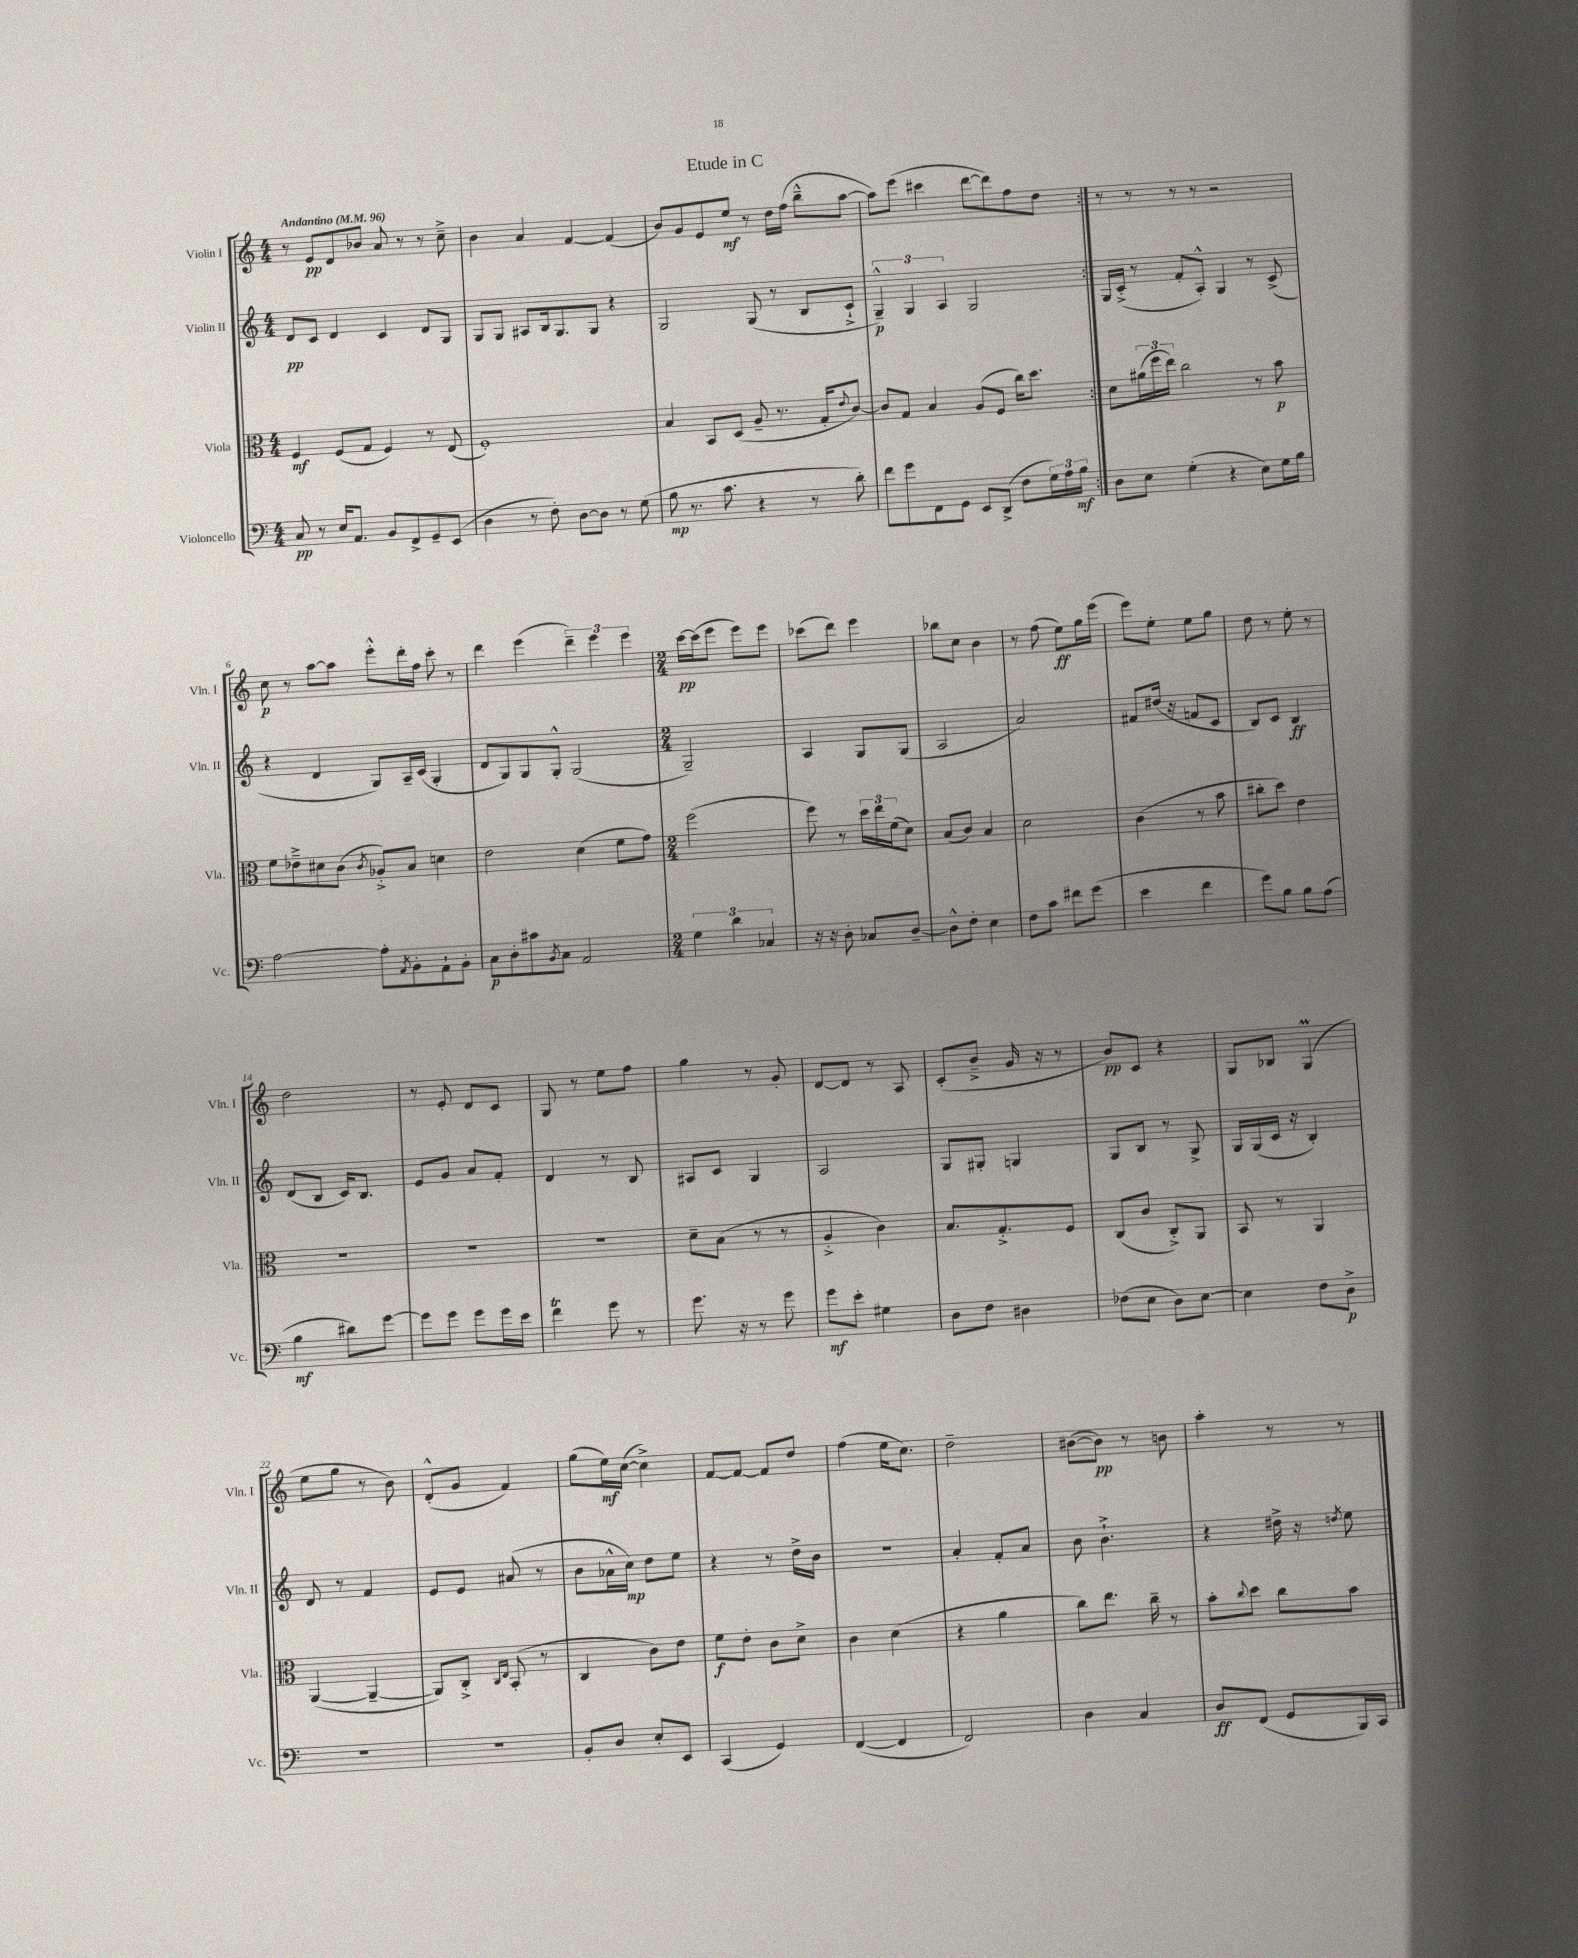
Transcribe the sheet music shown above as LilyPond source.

\header { title = "Etude in C" }
<<
\new StaffGroup <<
\new Staff = "s0" \with { instrumentName = "Violin I" shortInstrumentName = "Vln. I" } {
    \clef treble \key c \major \numericTimeSignature \time 4/4 \tempo "Andantino" 4 = 96
    \repeat volta 2 { r8 e'8\pp d'8 bes'8 a'8 r8 r8 c''8---> |
    b'4 a'4 f'4~ f'4( |
    b'8) g'8 e'8 e''8\mf r8 d''16 f''16( b''8---^ a''8~ |
    a''8) e'''8( cis'''4 d'''8~ d'''8) f''8 d''8 | }
    r8 r8 r8 r8 r2 |
    c''8\p r8 a''8~ a''8 e'''8-.-^ d'''16-. f''16 c'''8-. r8 |
    d'''4 e'''4( \tuplet 3/2 { d'''4--) e'''4 e'''4 } |
    \numericTimeSignature \time 2/4 c'''16~\pp c'''16( e'''8 e'''8) e'''8 |
    ces'''8( d'''8) e'''4 |
    bes''8 c''8 b'4 |
    r8 f''8( e''8\ff) g''16 e'''16( |
    e'''8) e''8-. e''8 g''8 |
    d''8 r8 e''8-. r8 |
    d''2 |
    r8 e'8-. d'8 c'8 |
    g8 r8 e''8 f''8 |
    g''4 r8 g'8-. |
    d'8~ d'8 r8 a8 |
    c'8-.( b'8---> g'16 r16 r8 |
    b'8\pp) c'8 r4 |
    g8 bes8 g4\prall( |
    e''8 g''8 r8 b'8) |
    d'8-.-^( g'8 f'4) |
    g''8( e''16\mf) c''16~( c''4->) |
    f'8~ f'8~ f'8 d''8 |
    f''4( e''16 c''8.) |
    d''2-- |
    bis'8~( bis'8\pp) r8 b'8 |
    a''4-. r8 r8 \bar "|." |
}
\new Staff = "s1" \with { instrumentName = "Violin II" shortInstrumentName = "Vln. II" } {
    \clef treble \key c \major \numericTimeSignature \time 4/4
    \repeat volta 2 { d'8\pp c'8 d'4 c'4 d'8 g8 |
    g8 g8 ais8 b16 g8. g8 r4 |
    g2 g8( r8 b8 c'8-!-> |
    \tuplet 3/2 { g4---^\p) g4 a4 } g2 | }
    g16 c'16-.->( r8 f'8-. a8-.-^) g4 r8 c'8->( |
    r4 d'4 g8) a16-- c'16( g4-. |
    d'8 g8) g8 g8-.-^ g2( |
    \numericTimeSignature \time 2/4 g2--) |
    a4 g8 g8( |
    a2 |
    a'2) |
    fis'8 dis''16( r16 f'8 c'8 |
    b8) c'8 b4\ff |
    d'8( b8 c'16) b8. |
    e'8 g'8 a'8 f'8-. |
    d'4 r8 b8 |
    ais8 c'8 g4 |
    a2 |
    g8 gis8-. g4 |
    g8 b8 r8 g8-> |
    g16 g16( c'16 r16 b4-.) |
    d'8 r8 f'4 |
    e'8 e'8 ais'8( r8 |
    b'8 aes'16-^ c''16\mp) d''8 e''8 |
    r4 r8 d''16-> b'16 |
    R2 |
    a'4-. f'8-. a'8 |
    b'8 b'4.-!-> |
    r4 dis''16-> r16 \acciaccatura { d''8 } e''8 \bar "|." |
}
\new Staff = "s2" \with { instrumentName = "Viola" shortInstrumentName = "Vla." } {
    \clef alto \key c \major \numericTimeSignature \time 4/4
    \repeat volta 2 { f4\mf f8( g8 f4) r8 e8( |
    f1-.) |
    b4 b,8 d8( a8-- r8. g16-. \appoggiatura { e'8 } c'8~) |
    c'8 g8 b4 a8( f8 c''16) d''8. | }
    d'8 \tuplet 3/2 { ais'16( f''16 e''16) } c''2 r8 b'8\p |
    f'8 ees'8---> dis'8 c'8( \acciaccatura { c'8 } aes8-.->) b8 d'4 |
    e'2 d'4( f'8 g'8) |
    \numericTimeSignature \time 2/4 f''2( |
    f''8) r8 \tuplet 3/2 { d''16 e''16 f'16( } d'8) |
    b8( c'8) b4 |
    d'2 |
    c'4( r8 b'8 |
    cis''8-. d''8) e'4 |
    r2 |
    R2 |
    r2 |
    d'8-- b8( r8 r8 |
    a4-.-> c'4) |
    b8. g8.-.-> f8 |
    c8( c'8 c8-.->) a,8 |
    b,8 r8 a,4 |
    a,4~( a,4~-- |
    a,8) c8-.-> \grace { c16 e16 } b,8-.( r8 |
    c4 c'8) e'8 |
    f'8\f e'8-. c'8 d'8-> |
    c'4 d'4( |
    r4 a'4 |
    c''8) e''8. c''16-- r8 |
    b'8-. \appoggiatura { c''8 } d''8 c''8 b'8 \bar "|." |
}
\new Staff = "s3" \with { instrumentName = "Violoncello" shortInstrumentName = "Vc." } {
    \clef bass \key c \major \numericTimeSignature \time 4/4
    \repeat volta 2 { c8\pp r8 e16 a,8. b,8 f,8-> g,8-- e,8( |
    d4 r8 f8-.) d8~ d8 r8 g8( |
    b8\mp r8. c'8. r4 r8 d'8-.) |
    f'8 g'8 f,8 g,8 e,8 d,8->( f8 \tuplet 3/2 { g16) a16 b16\mf } | }
    d8 e8 g4-.( r4 e8) g16 b16 |
    a2~ a8-. \acciaccatura { a,8 } b,8-. a,8-! b,8-. |
    c8\p d8-. cis'8 \acciaccatura { b,8 } c8 a,2 |
    \numericTimeSignature \time 2/4 \tuplet 3/2 { g4 d'4 ces4 } |
    r16 r16 d8-. ces8 d8~-- |
    d8-^ f8-. e4 |
    f8 c'8 fis'8 g'8( |
    e'4 f'4 |
    g'8) b8 b8 a8( |
    b4\mf dis'8) g'8~ |
    g'8 g'8 g'8 g'16 e'16 |
    f'4\trill g'8 r8 |
    g'8. r16 r8 g'8 |
    g'8\mf e'8-. gis4 |
    d8 f8 dis4 |
    fes8( e8 d8) e8~ |
    e4 f8 d8->\p |
    R2 |
    r2 |
    b,8-. d8 e8-. e,8 |
    c,4( g,4) |
    f,4~( f,4 |
    f,2) |
    d4 c4 |
    d8\ff f,8( g,8 b,,16) c,16 \bar "|." |
}
>>
>>
